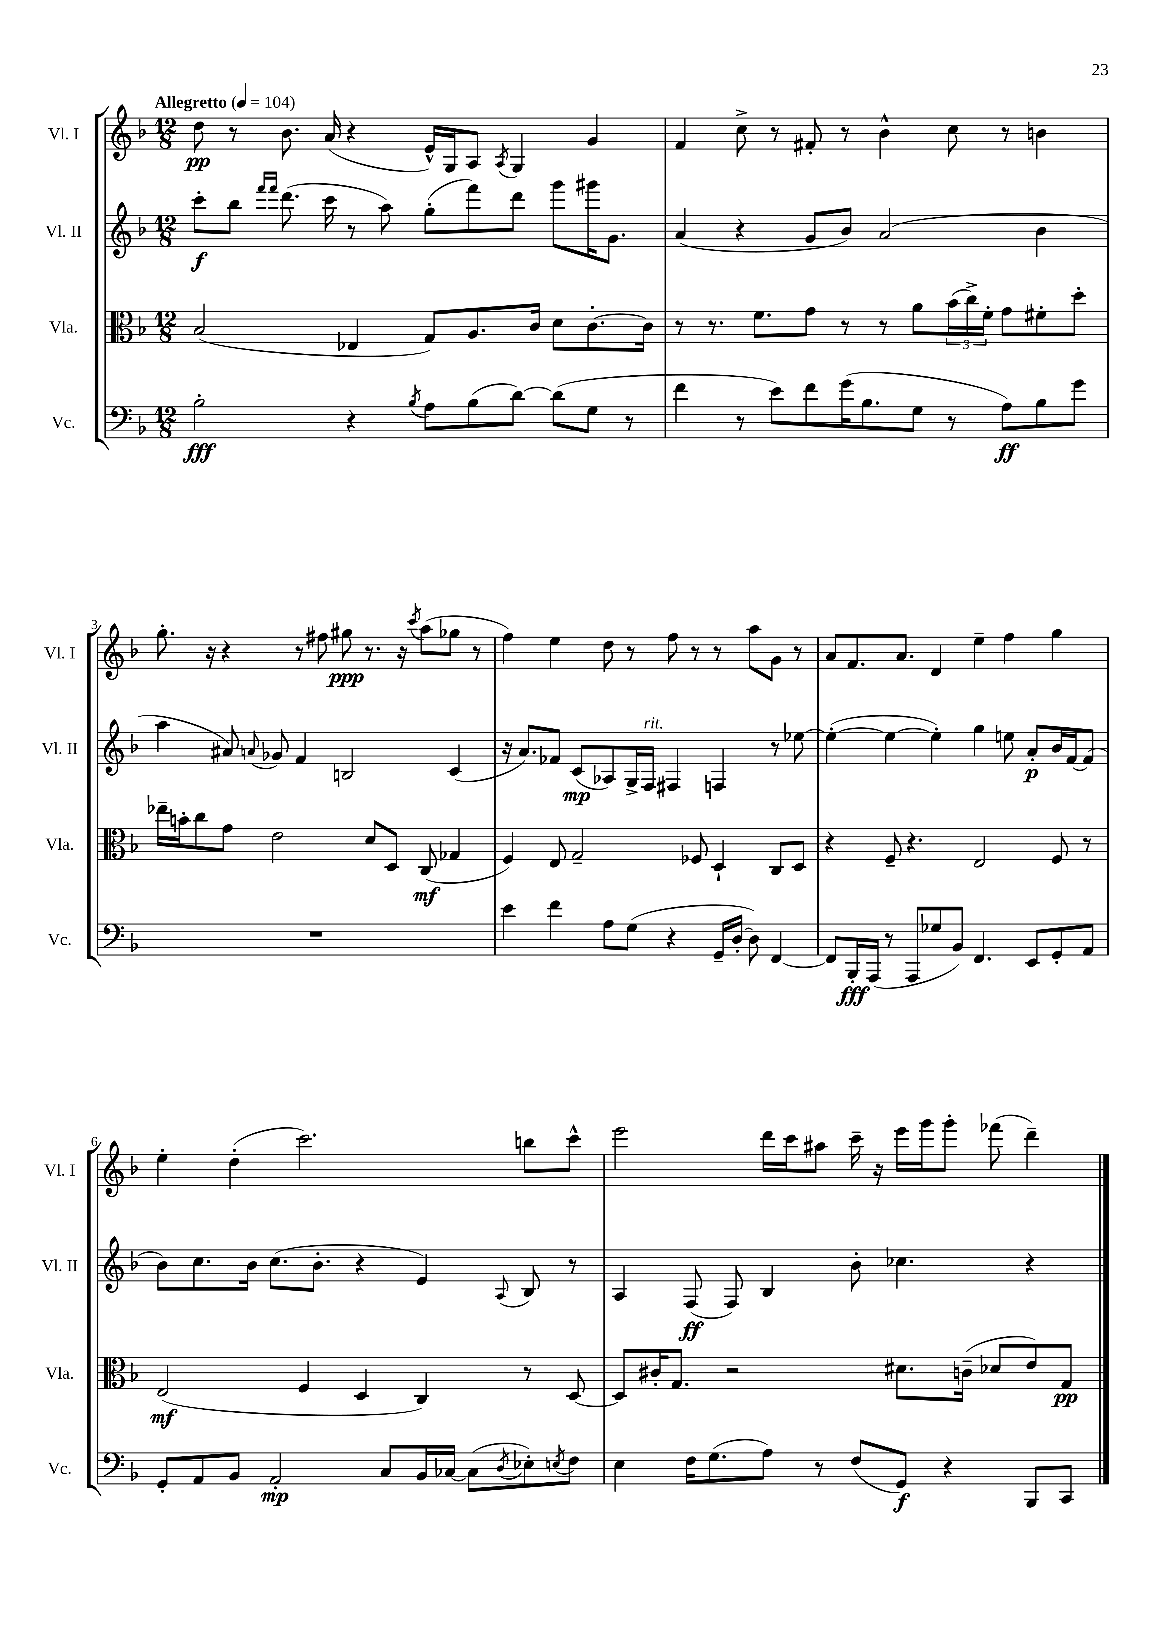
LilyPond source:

<<
\new StaffGroup <<
\new Staff = "s0" \with { instrumentName = "Vl. I" shortInstrumentName = "Vl. I" } {
    \clef treble \key f \major \numericTimeSignature \time 12/8 \tempo "Allegretto" 4 = 104
    d''8\pp r8 bes'8. a'16( r4 e'16-^) g16 a8 \acciaccatura { a8 } g4 g'4 |
    f'4 c''8-> r8 fis'8-. r8 bes'4-^ c''8 r8 b'4 |
    g''8.-. r16 r4 r8 fis''8 gis''8\ppp r8. r16 \acciaccatura { c'''8 } a''8( ges''8 r8 |
    f''4) e''4 d''8 r8 f''8 r8 r8 a''8 g'8 r8 |
    a'8 f'8. a'8. d'4 e''4-- f''4 g''4 |
    e''4-. d''4-.( c'''2.) b''8 c'''8-^ |
    e'''2 d'''16 c'''16 ais''8 c'''16-- r16 e'''16 g'''16 g'''8-. fes'''8( d'''4--) \bar "|." |
}
\new Staff = "s1" \with { instrumentName = "Vl. II" shortInstrumentName = "Vl. II" } {
    \clef treble \key f \major \numericTimeSignature \time 12/8
    c'''8-.\f bes''8 \grace { f'''16 f'''16 } d'''8.( c'''16 r8 a''8) g''8-.( f'''8) d'''8 g'''8 gis'''16 g'8. |
    a'4( r4 g'8 bes'8) a'2( bes'4 |
    a''4 ais'8) \appoggiatura { a'8 } ges'8 f'4 b2 c'4( |
    r16 a'8.) fes'8 c'8\mp( aes8) g16-> f16^\markup { \italic "rit." } fis4 f4 r8 ees''8~ |
    ees''4~-.( ees''4~ ees''4-.) g''4 e''8 a'8-.\p bes'16 f'16~ f'8( |
    bes'8) c''8. bes'16 c''8.( bes'8.-. r4 e'4) \appoggiatura { a8 } bes8 r8 |
    a4 f8\ff( f8) bes4 bes'8-. ces''4. r4 \bar "|." |
}
\new Staff = "s2" \with { instrumentName = "Vla." shortInstrumentName = "Vla." } {
    \clef alto \key f \major \numericTimeSignature \time 12/8
    bes2( ees4 g8) a8. c'16 d'8 c'8.~-. c'16 |
    r8 r8. f'8. g'8 r8 r8 a'8 \tuplet 3/2 { bes'16( c''16->) f'16-. } g'8 fis'8-. d''8-. |
    ees''16-- b'16-. c''8 g'8 e'2 d'8 d8 c8\mf( ges4 |
    f4) e8 g2-- fes8 d4-! c8 d8 |
    r4 f8-- r4. e2 f8 r8 |
    e2\mf( f4 d4 c4) r8 d8~ |
    d8 cis'16-. g8. r2 dis'8. c'16--( des'8 e'8) g8\pp \bar "|." |
}
\new Staff = "s3" \with { instrumentName = "Vc." shortInstrumentName = "Vc." } {
    \clef bass \key f \major \numericTimeSignature \time 12/8
    bes2-.\fff r4 \acciaccatura { bes8 } a8 bes8( d'8~) d'8( g8 r8 |
    f'4 r8 e'8) f'8 g'16( bes8. g8 r8 a8\ff) bes8 g'8 |
    R1. |
    e'4 f'4 a8 g8( r4 g,16-- d16~-. d8) f,4~ |
    f,8 bes,,16-.\fff a,,16( r8 a,,8 ges8 bes,8) f,4. e,8 g,8-. a,8 |
    g,8-. a,8 bes,8 a,2-.\mp c8 bes,16 ces16~ ces8( \acciaccatura { d8 } ees8-.) \acciaccatura { e8 } f8 |
    e4 f16 g8.( a8) r8 f8( g,8\f) r4 bes,,8 c,8 \bar "|." |
}
>>
>>
